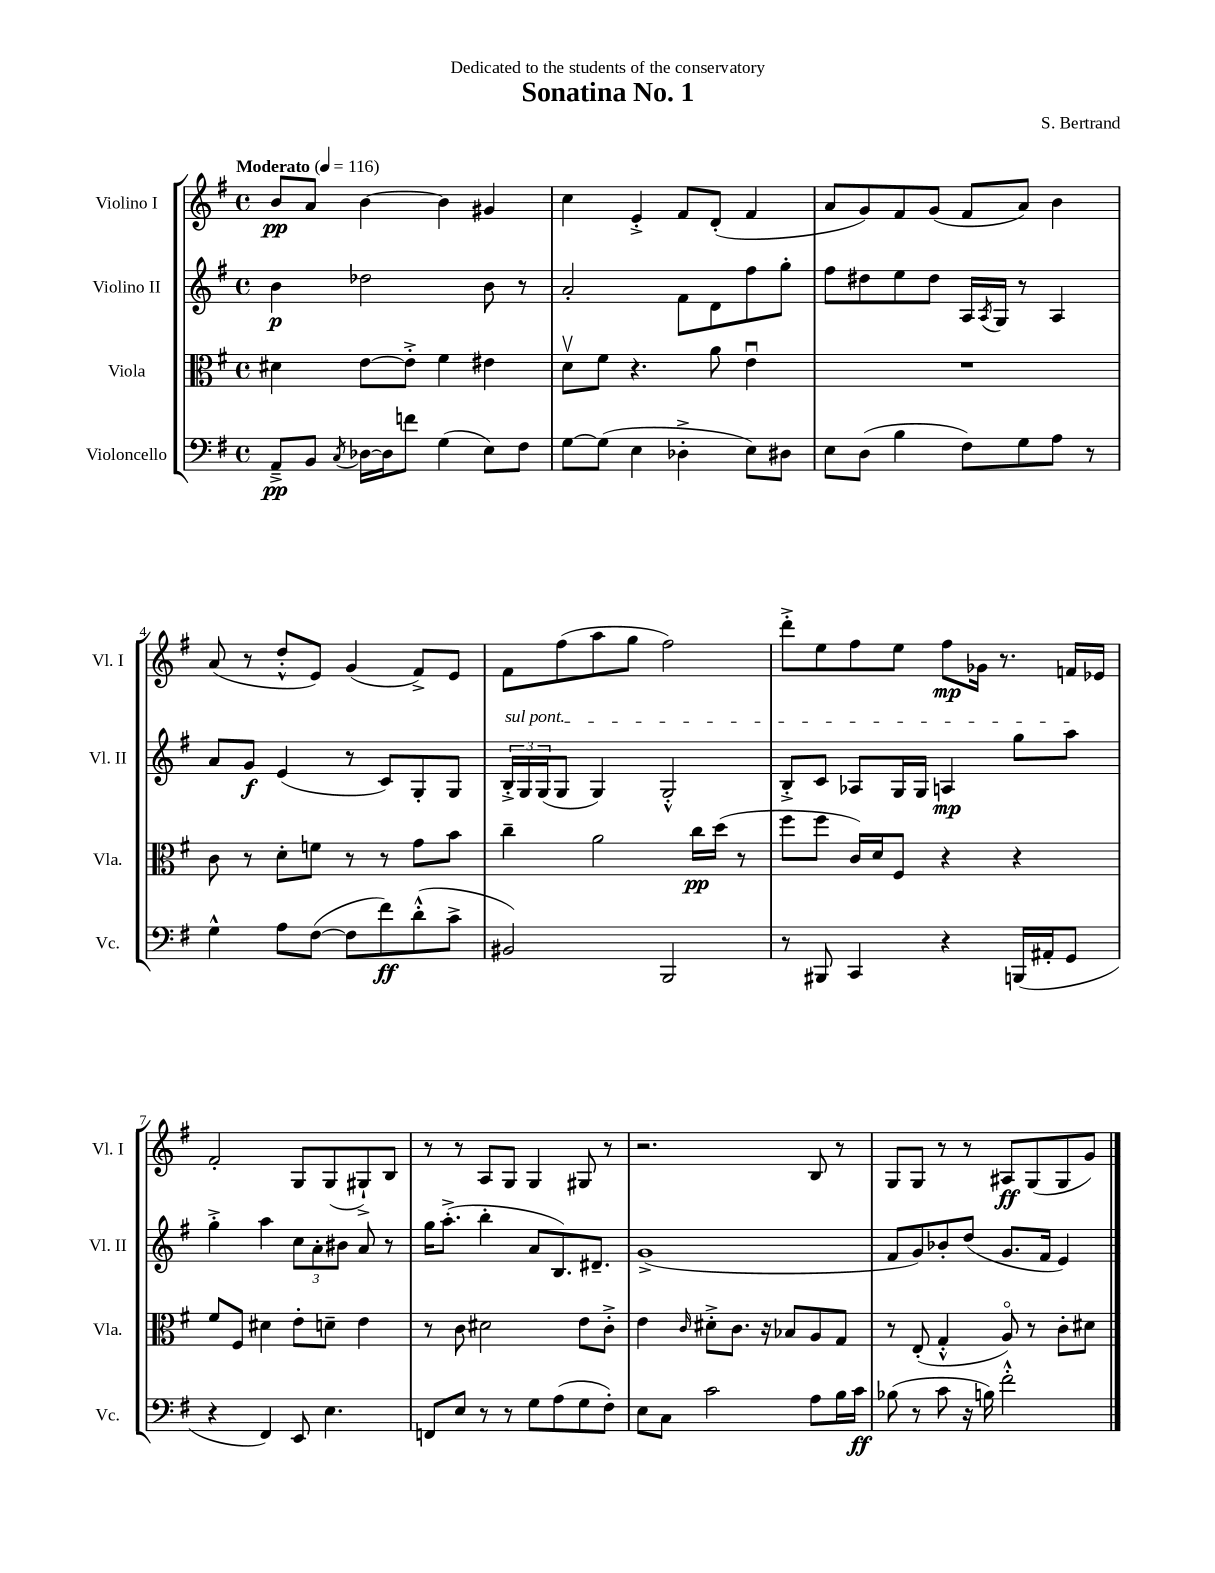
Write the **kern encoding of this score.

**kern	**kern	**kern	**kern
*staff4	*staff3	*staff2	*staff1
*clefF4	*clefC3	*clefG2	*clefG2
*k[f#]	*k[f#]	*k[f#]	*k[f#]
*M4/4	*M4/4	*M4/4	*M4/4
*met(c)	*met(c)	*met(c)	*met(c)
*MM116	*MM116	*MM116	*MM116
8AA~^/L	4d#\	4b\	8b/L
8BB/J	.	.	8a/J
8qC/	.	.	.
[16D-\LL	[8e\L	2dd-\	[4b\
16D-\]J	.	.	.
8f\J	8e'^\]J	.	.
(4G\	4f#\	.	4b\]
8E\L)	4e#\	8b\	4g#/
8F#\J	.	8r	.
=	=	=	=
[8G\L	8dv\L	2a'/	4cc\
(8G\]J	8f#\J	.	.
4E\	4.r	.	4e'^/
4D-'^\	.	8f#\L	8f#/L
.	8a\	8d\	(8d'/J
8E\L)	4eu\	8ff#\	4f#/
8D#\J	.	8gg'\J	.
=	=	=	=
8E\L	1r	8ff#\L	8a/L
(8D\J	.	8dd#\	8g/)
4B\	.	8ee\	8f#/
.	.	8dd#\J	(8g/J
8F#\L)	.	16A/LL	8f#/L
.	.	8qA/	.
.	.	16G/JJ	.
8G\	.	8r	8a/J)
8A\J	.	4A/	4b\
8r	.	.	.
=	=	=	=
4G^^\	8c\	8a/L	(8a/
.	8r	8g/J	8r
8A\L	8d'\L	(4e/	8dd'^^/L
([8F#\J	8f\J	.	8e/J)
8F#\]L	8r	8r	(4g/
8f#\)	8r	8c/L)	.
(8d'^^\	8g\L	8G'/	8f#^/L)
8c^\J	8b\J	8G/J	8e/J
=	=	=	=
2BB#/)	4cc~\	24B'^/LL	8f#\L
.	.	24G/	.
.	.	(24G/J	.
.	.	8G/J	(8ff#\
.	2a\	4G/)	8aa\
.	.	.	8gg\J
2BBB/	.	2G'^^/	2ff#\)
.	16cc\LL	.	.
.	(16dd\JJ	.	.
.	8r	.	.
=	=	=	=
8r	8ff#\L	8B'^/L	8ddd'^\L
8BBB#/	8ff#\J	8c/J	8ee\
4CC/	16c/LL)	8A-/L	8ff#\
.	16d/J	.	.
.	8F#/J	16G/L	8ee\J
.	.	16G/JJ	.
4r	4r	4A/	8ff#\L
.	.	.	16g-\Jk
.	.	.	8.r
(16BBB/LL	4r	8gg\L	.
16AA#'/J	.	.	.
8GG/J	.	8aa\J	16f/LL
.	.	.	16e-/JJ
=	=	=	=
4r	8f#/L	4gg'^\	2f#'/
.	8F#/J	.	.
4FF#/)	4d#\	4aa\	.
8EE/	8e'\L	12cc\L	8G/L
.	.	12a'\	.
4.E\	8d~\J	.	(8G/
.	.	12b#\J	.
.	4e\	8a/	8G#`^/)
.	.	8r	8B/J
=	=	=	=
8FF/L	8r	16gg\LK	8r
.	.	(8.aa'^\J	.
8E/J	8c\	.	8r
8r	2d#\	4bb'\	8A/L
8r	.	.	8G/J
8G\L	.	8a/L	4G/
(8A\	.	8.B/)	.
8G\	8e\L	.	8G#/
.	.	8.d#~/J	.
8F#'\J)	8c'^\J	.	8r
=	=	=	=
8E\L	4e\	(1g^	2.r
8C\J	.	.	.
.	16qqc/	.	.
2c\	8d#'^\L	.	.
.	8.c\J	.	.
.	16r	.	.
.	8B-/L	.	.
8A\L	8A/	.	8B/
16B\L	8G/J	.	8r
16c\JJ	.	.	.
=	=	=	=
(8B-\	8r	8f#/L	8G/L
8r	(8E'/	8g/)	8G/J
8c\	4G'^^/	8b-'/	8r
16r	.	(8dd/J	8r
16B\)	.	.	.
2f#'^^\	8Ao/)	8.g/L	8A#/L
.	8r	.	(8G/
.	.	16f#/Jk	.
.	8c'\L	4e/)	8G/
.	8d#\J	.	8g/J)
==	==	==	==
*-	*-	*-	*-
